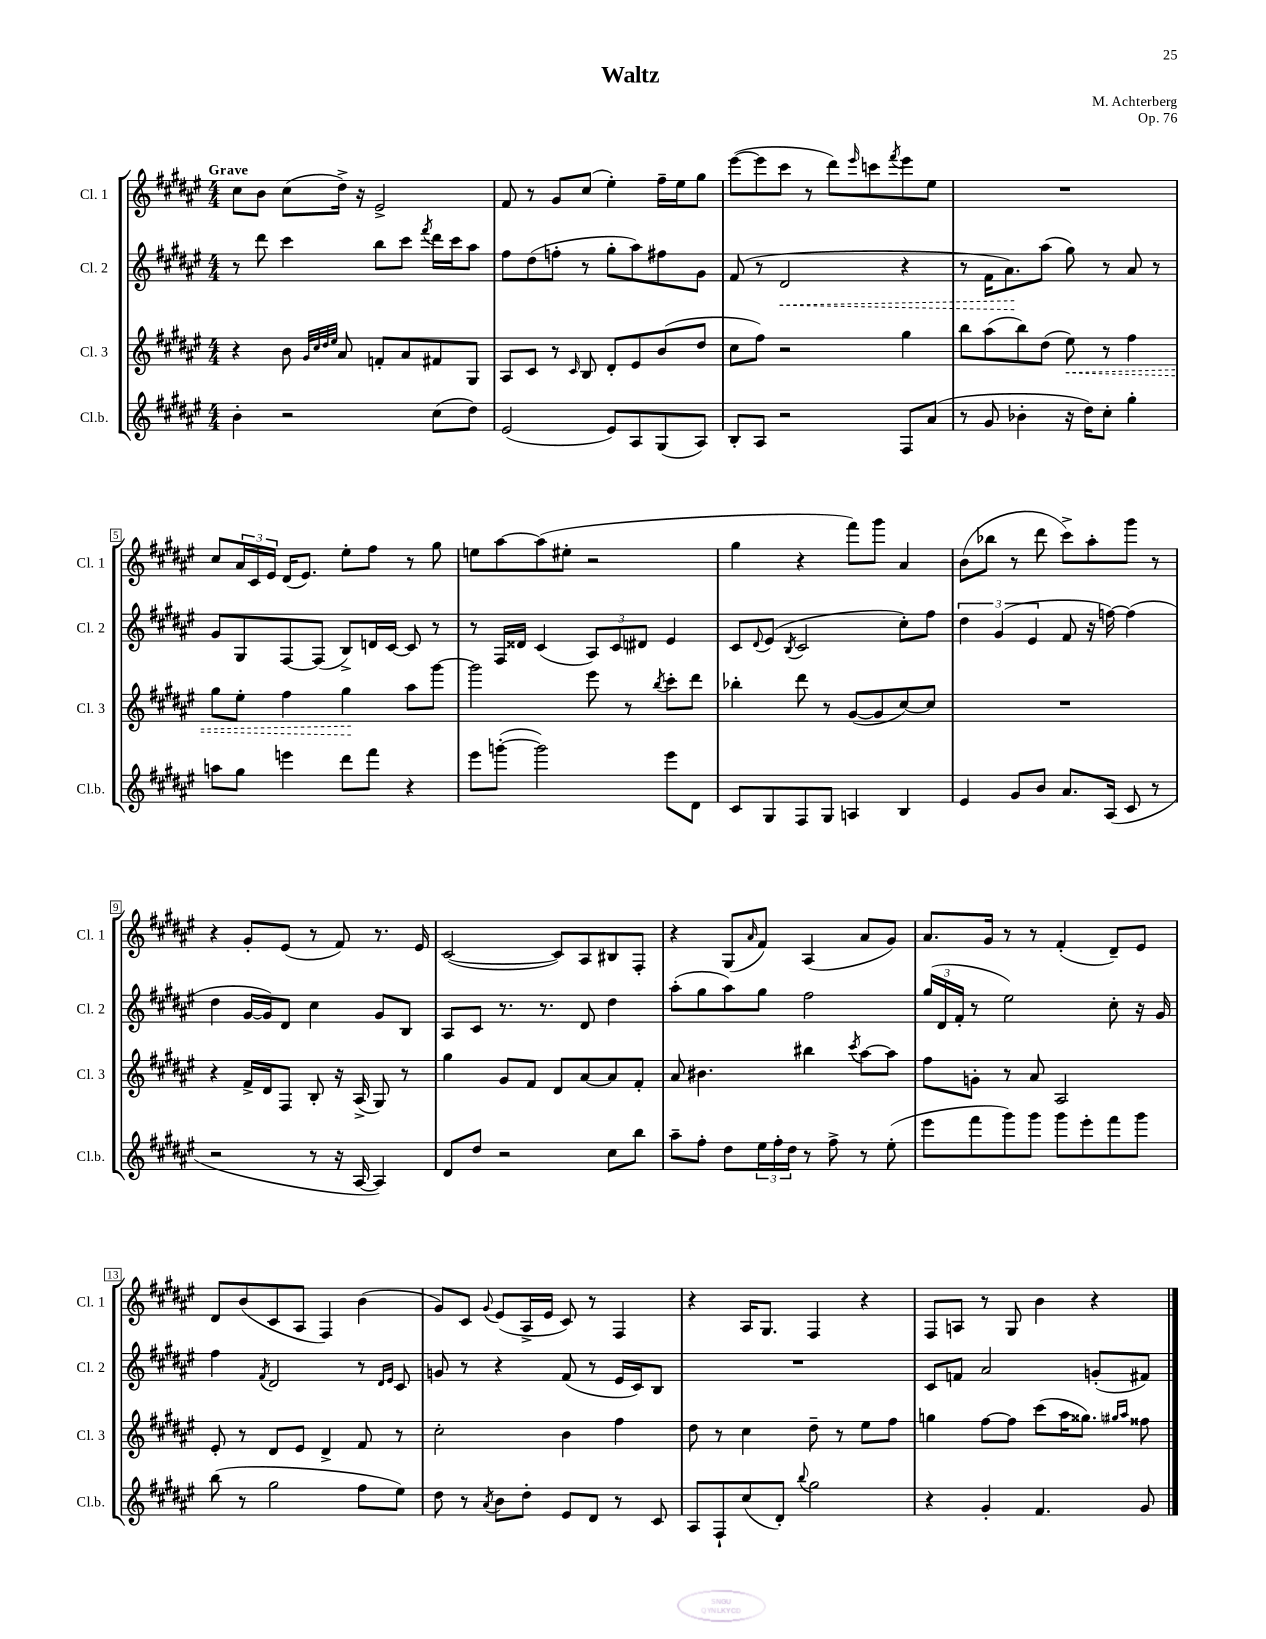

**kern	**kern	**dynam	**kern	**dynam	**kern
*part4	*part3	*part3	*part2	*part2	*part1
*staff4	*staff3	*staff3	*staff2	*staff2	*staff1
*I"Cl.b.	*I"Cl. 3	*	*I"Cl. 2	*	*I"Cl. 1
*I'Cl.b.	*I'Cl. 3	*	*I'Cl. 2	*	*I'Cl. 1
*clefG2	*clefG2	*	*clefG2	*	*clefG2
*k[f#c#g#d#a#e#]	*k[f#c#g#d#a#e#]	*	*k[f#c#g#d#a#e#]	*	*k[f#c#g#d#a#e#]
*M4/4	*M4/4	*	*M4/4	*	*M4/4
=1	=1	=1	=1	=1	=1
!	!	!	!	!	!LO:TX:a:B:t=Grave
4b'\	4r	.	8r	.	8cc#\L
.	.	.	8ddd#\	.	8b\J
2r	8b\	.	4ccc#\	.	(8cc#\L
.	32qqg#/LLL	.	.	.	.
.	32qqcc#/	.	.	.	.
.	32qqdd#/	.	.	.	.
.	32qqee#/JJJ	.	.	.	.
.	8a#/	.	.	.	16dd#^\Jk)
.	.	.	.	.	16r
.	8fn'/L	.	8bb\L	.	2e#^/
.	8a#/	.	8ccc#\J	.	.
.	.	.	8qfff#/	.	.
(8cc#\L	8f#X/	.	16ddd#\LL	.	.
.	.	.	16ccc#\J	.	.
8dd#\J)	8G#/J	.	8aa#\J	.	.
=2	=2	=2	=2	=2	=2
(2e#/	8A#/L	.	8ff#\L	.	8f#/
.	8c#/J	.	(8dd#\	.	8r
.	8r	.	8ffn'\J	.	8g#/L
.	16qqc#/	.	.	.	.
.	8B/	.	8r	.	(8cc#/J
8e#/L)	8d#'/L	.	8gg#'\L	.	4ee#'\)
8A#/	8e#/	.	8aa#\)	.	.
(8G#/	(8b/	.	8ff#X\	.	16ff#~\LL
.	.	.	.	.	16ee#\J
8A#/J)	8dd#/J	.	8g#\J	.	8gg#\J
=3	=3	=3	=3	=3	=3
8B'/L	8cc#\L	.	(8f#/	.	([8eee#\L
8A#/J	8ff#\J)	.	8r	.	8eee#\]
!	!	!	!	!LO:HP:b	!
2r	2r	.	2d#/	<	8ccc#\J
.	.	.	.	.	8r
.	.	.	.	.	8ddd#\L)
.	.	.	.	.	16qqeee#/
.	.	.	.	.	8cccn\
.	.	.	.	.	8qfff#/
8F#/L	4gg#\	.	4r	.	8eee#\
(8a#/J	.	.	.	.	8ee#\J
=4	=4	=4	=4	=4	=4
8r	8bb\L	.	8r	.	1r
8g#/	(8aa#\	.	16f#\KL	.	.
.	.	.	8.a#\)	.	.
4b-X'\	8bb\)	.	.	.	.
.	(8dd#\J	.	(8aa#\J	[	.
!	!	!LO:HP:b	!	!	!
16r	8ee#\)	<	8gg#\)	.	.
16dd#\KL)	.	.	.	.	.
8cc#'\J	8r	.	8r	.	.
4gg#'\	4ff#\	.	8a#/	.	.
.	.	.	8r	.	.
!!LO:LB:g=z
=5	=5	=5	=5	=5	=5
8aan\L	8gg#\L	.	8g#/L	.	8cc#/L
8gg#\J	8ee#'\J	.	8G#/	.	24a#/L
.	.	.	.	.	24c#/
.	.	.	.	.	24e#/JJ
4eeen\	4ff#\	.	[8F#/	.	(16d#/KL
.	.	.	.	.	8.e#/J)
.	.	.	(8F#/J]	.	.
8ddd#\L	4gg#\	.	8B^/L)	.	8ee#'\L
8fff#\J	.	.	16dn/L	.	8ff#\J
.	.	.	[16c#/JJ	.	.
4r	8aa#\L	[	8c#/]	.	8r
.	[8ggg#\J	.	8r	.	8gg#\
=6	=6	=6	=6	=6	=6
8eee#\L	2ggg#\]	.	8r	.	8een\L
([8gggn'\J	.	.	16F#/LL	.	[8aa#\
.	.	.	16d##X/JJ	.	.
2ggg\])	.	.	(4c#/	.	(8aa#\]
.	.	.	.	.	8ee#X'\J
.	8eee#\	.	12A#/L)	.	2r
.	.	.	12c#/	.	.
.	8r	.	.	.	.
.	.	.	12d#X/J	.	.
.	8qbb/	.	.	.	.
8eee#\L	8ccc#'\L	.	4e#/	.	.
8d#\J	8ddd#\J	.	.	.	.
=7	=7	=7	=7	=7	=7
8c#/L	4bb-X'\	.	8c#/L	.	4gg#\
.	.	.	8qqd#/	.	.
8G#/	.	.	(8e#/J	.	.
.	.	.	8qB/	.	.
8F#/	8ddd#\	.	2c#/	.	4r
8G#/J	8r	.	.	.	.
4An/	([8g#/L	.	.	.	8fff#\L)
.	8g#/]	.	.	.	8ggg#\J
4B/	[8cc#/)	.	8cc#'\L)	.	4a#/
.	8cc#/J]	.	8ff#\J	.	.
=8	=8	=8	=8	=8	=8
4e#/	1r	.	6dd#\	.	(8b\L
.	.	.	.	.	8bb-X\J
.	.	.	(6g#/	.	.
8g#/L	.	.	.	.	8r
.	.	.	6e#/	.	.
8b/J	.	.	.	.	8ddd#\
8.a#/L	.	.	8f#/	.	8ccc#^\L)
.	.	.	16r	.	8aa#'\
(16A#/Jk	.	.	[16ffn\)	.	.
8c#/	.	.	(4ff\]	.	8ggg#\J
8r	.	.	.	.	8r
!!LO:LB:g=z
=9	=9	=9	=9	=9	=9
2r	4r	.	4dd#\	.	4r
.	16f#^/LL	.	[16g#/LL	.	8g#'/L
.	16d#/J	.	16g#/J])	.	.
.	8F#/J	.	8d#/J	.	(8e#/J
8r	8B'/	.	4cc#\	.	8r
16r	16r	.	.	.	8f#/)
[16A#/	(16A#^/	.	.	.	.
4A#/])	8G#/)	.	8g#/L	.	8.r
.	8r	.	8B/J	.	.
.	.	.	.	.	16e#/
=10	=10	=10	=10	=10	=10
8d#/L	4gg#\	.	8A#/L	.	([2c#/
8dd#/J	.	.	8c#/J	.	.
2r	8g#/L	.	8.r	.	.
.	8f#/J	.	.	.	.
.	.	.	8.r	.	.
.	8d#/L	.	.	.	8c#/L])
.	[8a#/	.	8d#/	.	8A#/
8cc#\L	8a#/]	.	4dd#\	.	8B#X/
8bb\J	8f#'/J	.	.	.	8F#'/J
=11	=11	=11	=11	=11	=11
8aa#~\L	8a#/	.	(8aa#'\L	.	4r
8ff#'\J	4.b#X\	.	8gg#\	.	.
8dd#\L	.	.	8aa#\)	.	(8G#/L
.	.	.	.	.	16qqa#/
24ee#\L	.	.	8gg#\J	.	8f#/J)
24ff#'\	.	.	.	.	.
24dd#\JJ	.	.	.	.	.
8r	4bb#X\	.	2ff#\	.	(4A#/
8ff#^\	.	.	.	.	.
.	8qccc#/	.	.	.	.
8r	[8aa#\L	.	.	.	8a#/L
(8ee#'\	8aa#\J]	.	.	.	8g#/J)
=12	=12	=12	=12	=12	=12
8eee#\L	8ff#\L	.	(24gg#/LL	.	8.a#/L
.	.	.	24d#/	.	.
.	.	.	24f#'/JJ	.	.
8fff#\	8gn'\J	.	8r	.	.
.	.	.	.	.	16g#/Jk
8ggg#\)	8r	.	2ee#\)	.	8r
8ggg#\J	8a#/	.	.	.	8r
8ggg#\L	2A#/	.	.	.	(4f#'/
8eee#'\	.	.	.	.	.
8fff#\	.	.	8cc#'\	.	8d#~/L)
8ggg#\J	.	.	16r	.	8e#/J
.	.	.	16g#/	.	.
!!LO:LB:g=z
=13	=13	=13	=13	=13	=13
(8bb\	8e#'/	.	4ff#\	.	8d#/L
8r	8r	.	.	.	(8b/
.	.	.	8qf#/	.	.
2gg#\	8d#/L	.	2d#/	.	8c#/
.	8e#/J	.	.	.	8A#/J
.	4d#^/	.	.	.	4F#/)
8ff#\L	8f#/	.	8r	.	(4b\
.	.	.	16qqd#/LL	.	.
.	.	.	16qqe#/JJ	.	.
8ee#\J)	8r	.	8c#/	.	.
=14	=14	=14	=14	=14	=14
8dd#\	2cc#'\	.	8gn/	.	8g#/L)
8r	.	.	8r	.	8c#/J
8qa#/	.	.	.	.	8qqg#/
8b\L	.	.	4r	.	(8e#/L
8dd#'\J	.	.	.	.	16A#^/L
.	.	.	.	.	16e#/JJ
8e#/L	4b\	.	(8f#/	.	8c#/)
8d#/J	.	.	8r	.	8r
8r	4ff#\	.	16e#/LL	.	4F#/
.	.	.	16c#/J)	.	.
8c#/	.	.	8B/J	.	.
=15	=15	=15	=15	=15	=15
8A#/L	8dd#\	.	1r	.	4r
8F#`/	8r	.	.	.	.
(8cc#/	4cc#\	.	.	.	16A#/KL
.	.	.	.	.	8.G#/J
8d#'/J)	.	.	.	.	.
8qqbb/	.	.	.	.	.
2gg#\	8dd#~\	.	.	.	4F#/
.	8r	.	.	.	.
.	8ee#\L	.	.	.	4r
.	8ff#\J	.	.	.	.
=16	=16	=16	=16	=16	=16
4r	4ggn\	.	8c#/L	.	8F#/L
.	.	.	8fn/J	.	8An/J
4g#'/	[8ff#\L	.	2a#/	.	8r
.	8ff#\J]	.	.	.	8G#/
4.f#/	(8ccc#\L	.	.	.	4b\
.	16aa#\K	.	.	.	.
.	8.gg##X\J)	.	.	.	.
.	.	.	(8gn'/L	.	4r
.	16qqgg#X/LL	.	.	.	.
.	16qqaa#/JJ	.	.	.	.
8g#/	8ff##X\	.	8f#X/J)	.	.
==	==	==	==	==	==
*-	*-	*-	*-	*-	*-
